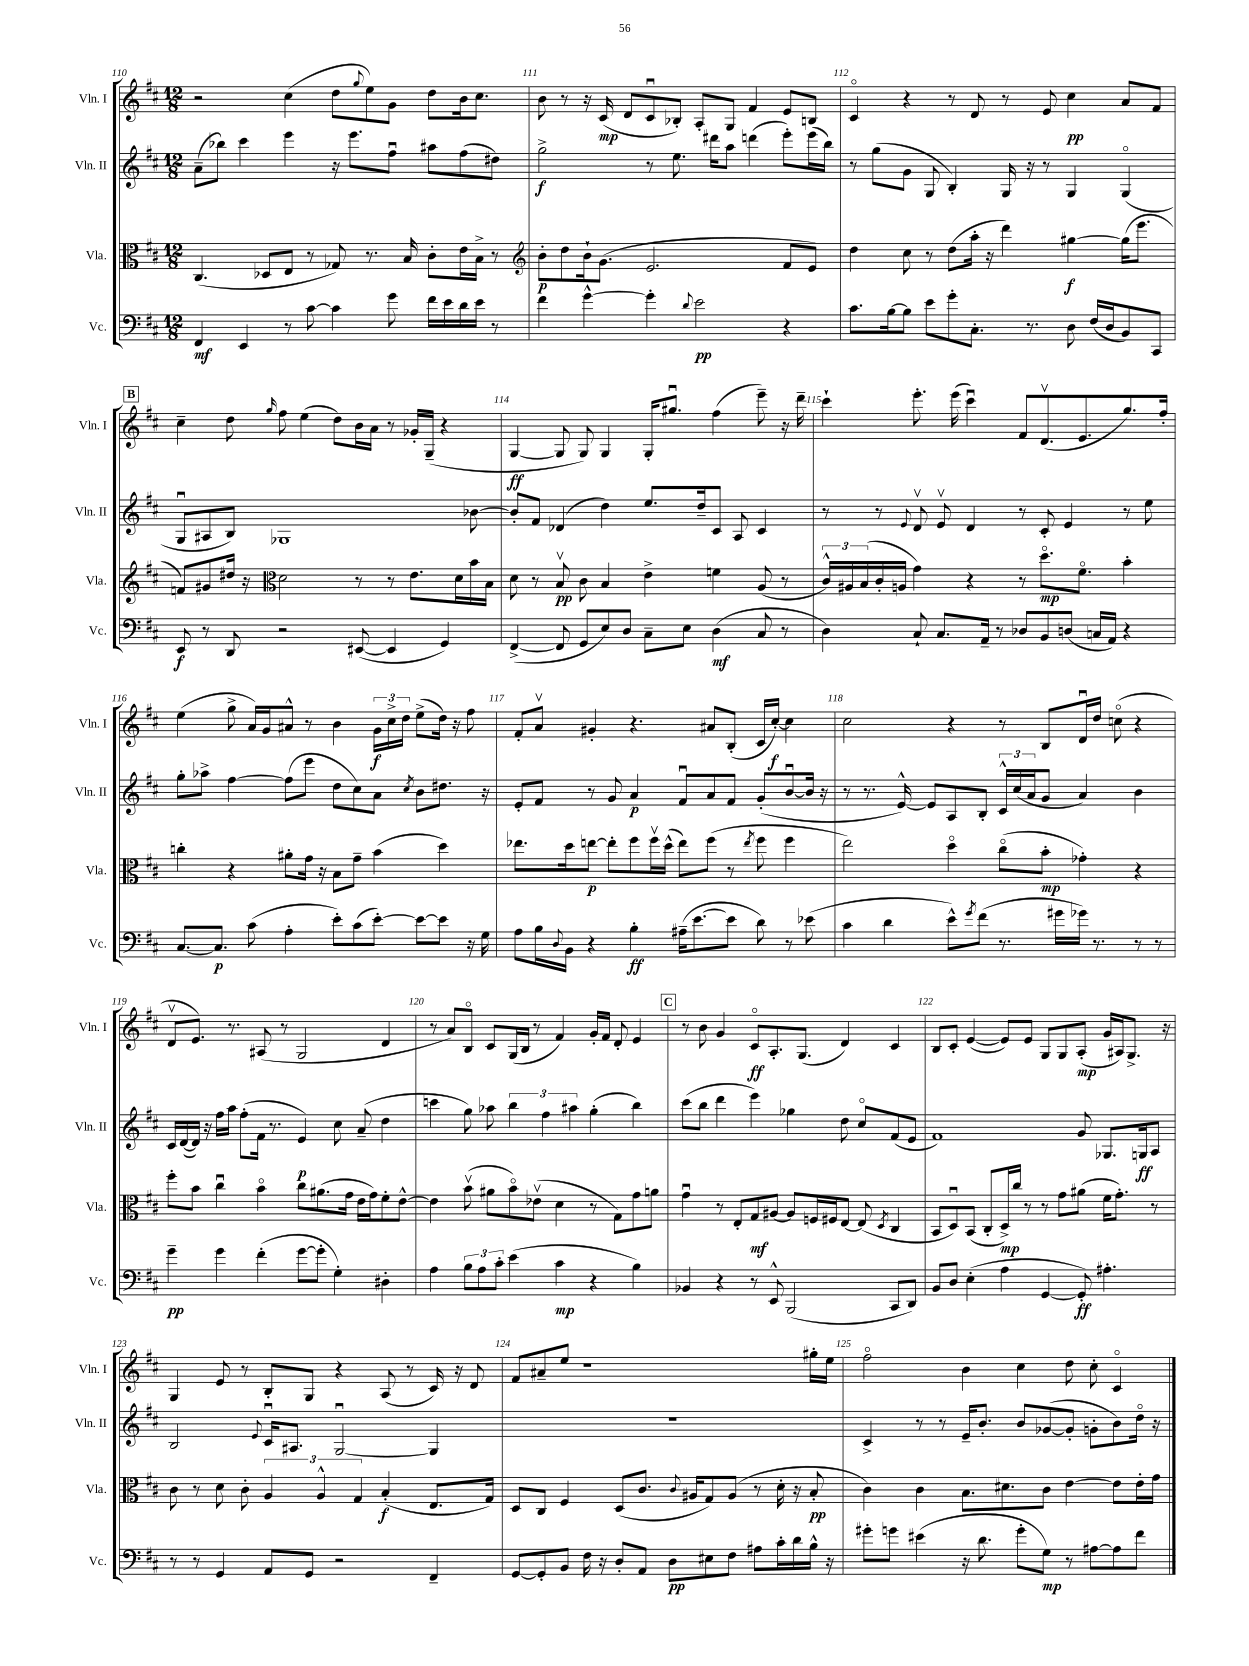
<<
\new StaffGroup <<
\new Staff = "s0" \with { instrumentName = "Vln. I" shortInstrumentName = "Vln. I" } {
    \clef treble \key d \major \numericTimeSignature \time 12/8
    r2 cis''4( d''8 \appoggiatura { g''8 } e''8) g'8 d''8 b'16 cis''8. |
    b'8 r8 r16 cis'16\mp( d'8 cis'8\downbow bes8-.) a8-. g8 fis'4 e'8 b8 |
    cis'4\flageolet r4 r8 d'8 r8 e'8 cis''4\pp a'8 fis'8 |
    \mark \markup { \box "B" } cis''4-- d''8 \grace { g''16 } fis''8 e''4( d''8) b'16 a'16 r8 ges'16-. g16--( r4 |
    g4~\ff g8 g8) g4 g16-. gis''8.\downbow fis''4( e'''8--) r16 d'''16-- |
    cis'''4-! e'''8.-. e'''16( cis'''4\downbow) fis'8 d'8.\upbow( e'8. g''8.) fis''16-. |
    e''4( g''8-> a'16) g'16 ais'8-^ r8 b'4 \tuplet 3/2 { g'16\f cis''16-> d''16 } e''8->( d''16) r16 fis''8 |
    fis'8-. a'8\upbow gis'4-. r4. ais'8 b8-.( cis'16 cis''16~-.\f) cis''4 |
    cis''2 r4 r8 b8 d'16\downbow d''16 c''8\flageolet( r4 |
    d'8\upbow e'8.) r8. ais8( r8 g2 d'4 |
    r8 a'8) b8\flageolet cis'8 g16( b16 r8 fis'4) g'16-. fis'16 d'8-. e'4 |
    \mark \markup { \box "C" } r8 b'8 g'4 cis'8\flageolet\ff a8.-. g8.( d'4) cis'4 |
    b8 cis'8-. e'4~( e'8) e'8 g8 g8 a8-.\mp( g'16 ais16) g8.-> r16 |
    g4 e'8 r8 b8-. g8 r4 a8( r8 cis'16) r16 d'8 |
    fis'8 ais'8-- e''8 r1 gis''16-. e''16 |
    fis''2\flageolet b'4 cis''4 d''8 cis''8-. cis'4\flageolet \bar "|." |
}
\new Staff = "s1" \with { instrumentName = "Vln. II" shortInstrumentName = "Vln. II" } {
    \clef treble \key d \major \numericTimeSignature \time 12/8
    a'8--( bes''8) cis'''4 e'''4 r16 e'''8. fis''8\downbow ais''8 fis''8( dis''8) |
    g''2->\f r8 e''8. dis'''16 a''8 d'''4( e'''8-.) e'''16( b''16) |
    r8 g''8( g'8 g8 b4-.) g16 r16 r8 g4 g4\flageolet( |
    \mark \markup { \box "B" } g8\downbow ais8 b8) ges1 bes'8~ |
    bes'8-. fis'8 des'4( d''4) e''8. d''16-- cis'8 a8 cis'4 |
    r8 r8 \appoggiatura { e'8 } d'8\upbow e'8\upbow d'4 r8 cis'8-. e'4 r8 e''8 |
    g''8-. aes''8-> fis''4~ fis''8( e'''8 d''8 cis''8) a'8 \acciaccatura { cis''8 } b'8 dis''8. r16 |
    e'8-. fis'8 r8 g'8 a'4\p fis'8\downbow a'8 fis'8 g'8-.( b'8~\downbow b'16 r16 |
    r8 r8. e'16~-^) e'8 a8 b8-. \tuplet 3/2 { cis'16-^ cis''16( a'16 } g'8 a'4) b'4 |
    cis'16 d'16~( d'16) r16 fis''16 a''16 fis''8-.( fis'16 r8. e'4\p) cis''8 a'8--( d''4 |
    c'''4 g''8) aes''8 \tuplet 3/2 { b''4 fis''4 ais''4 } g''4-.( b''4) |
    \mark \markup { \box "C" } cis'''8( b''8 d'''4 e'''4) ges''4 d''8 cis''8\flageolet fis'8( e'8 |
    fis'1) g'8 ges8. g16\ff a8 |
    b2 \appoggiatura { e'8 } cis'16\downbow ais8. g2~\downbow g4 |
    R1. |
    cis'4-> r8 r8 e'16-- b'8.-. b'8 ges'8~( ges'8-. g'8-. b'8) d''16\flageolet r16 \bar "|." |
}
\new Staff = "s2" \with { instrumentName = "Vla." shortInstrumentName = "Vla." } {
    \clef alto \key d \major \numericTimeSignature \time 12/8
    cis4.( des8 e8 r8 ges8) r8. b16 cis'8-. e'16 b16-> r8 |
    \clef treble b'8-.\p d''8 b'16-! g'8.( e'2. fis'8 e'8) |
    d''4 cis''8 r8 d''8( a''16-. r16 d'''4) gis''4~\f gis''16( e'''8. |
    \mark \markup { \box "B" } f'8) gis'8 dis''16 r16 \clef alto d'2 r8 r8 e'8. d'16 b'16 b16 |
    d'8 r8 b8\upbow\pp cis'8 b4 e'4-> f'4 a8( r8 |
    \tuplet 3/2 { cis'16-^) ais16 b16( } cis'16-. a16 g'4) r4 r8 d''8.\flageolet\mp fis'8.\flageolet b'4-. |
    c''4-. r4 ais'8-. g'16 r16 b8 g'8-- b'4( d''4) |
    ees''8. d''16 e''8~\p e''8-. fis''8 fis''16\upbow d''16-^( e''8) fis''8( r8 \acciaccatura { e''8 } fis''8 fis''4 |
    e''2) d''4\flageolet cis''8\flageolet( b'8-.\mp ges'4-.) r4 |
    fis''8-. b'8 cis''4\downbow b'4\flageolet cis''8 ais'8.( g'16 e'16 g'16) fis'8-. e'8~-^ |
    e'4 b'8\upbow( ais'8 b'8\flageolet) ees'8\upbow( d'4 r8 g8) g'8 a'8 |
    \mark \markup { \box "C" } g'4\downbow r8 e8-. g8\mf ais8~ ais8 f16 fis16 e8~ e8( \acciaccatura { d8 } cis4 |
    b,8 d8\downbow) b,8( cis8-. d16->\mp) cis''16 r8 r8 g'8 ais'8( fis'16 g'8.-.) r8 |
    cis'8 r8 d'8 cis'8-. \tuplet 3/2 { a4 a4-^ g4 } b4-.\f( e8. g16) |
    d8 cis8 fis4 d8( cis'8. \appoggiatura { cis'8 } ais16 g8) ais8( r8 d'16-. r16 b8-.\pp |
    cis'4) cis'4 b8. dis'8. cis'8 e'4~ e'8 e'16-. g'16 \bar "|." |
}
\new Staff = "s3" \with { instrumentName = "Vc." shortInstrumentName = "Vc." } {
    \clef bass \key d \major \numericTimeSignature \time 12/8
    fis,4\mf e,4 r8 cis'8~ cis'4 g'8 fis'16 e'16 d'16 e'16 r8 |
    fis'4 g'4~-^ g'4-. \appoggiatura { d'8 } e'2\pp r4 |
    cis'8. b16~ b8 e'8 g'8-. cis8.-. r8. d8 fis16( d16 b,8) cis,8 |
    \mark \markup { \box "B" } e,8\f r8 d,8 r2 eis,8~( eis,4 g,4) |
    fis,4~->( fis,8 g,8 e8) d8 cis8-- e8 d4\mf( cis8 r8 |
    d4) cis8-! cis8. a,16-- r8 des8 b,8 d8( c16 a,16) r4 |
    cis8.~ cis8.\p cis'8( a4-. e'8-.) cis'8( e'8~-.) e'8~ e'8 r16 g16 |
    a8 b16 \appoggiatura { d8 } b,16 r4 b4-.\ff ais16--( e'8.~ e'8 d'8) r8 ees'8( |
    cis'4 d'4 e'8-^) \acciaccatura { g'8 } fis'8( r8. gis'16 ges'16) r8. r8 r8 |
    g'4--\pp g'4 fis'4-.( g'8~ g'8-. g4-.) dis4-. |
    a4 \tuplet 3/2 { b8 a8 cis'8-. } e'4( cis'4\mp r4 b4) |
    \mark \markup { \box "C" } bes,4 r4 r8 e,8-^ b,,2( cis,8 d,8) |
    b,8 d8 e4-.( a4 g,4~ g,8-.\ff) ais4.-. |
    r8 r8 g,4 a,8 g,8 r2 fis,4-- |
    g,8~ g,8-. b,8 fis16 r16 d8-. a,8 d8\pp eis8 fis8 ais8 cis'16-. d'16 b16-^ r16 |
    gis'8-. g'8 eis'4( r16 d'8. g'8-. g8\mp) r8 ais8~ ais8 fis'8 \bar "|." |
}
>>
>>
\layout { \context { \Score currentBarNumber = #110 \override BarNumber.break-visibility = ##(#f #t #t) barNumberVisibility = #all-bar-numbers-visible } }
